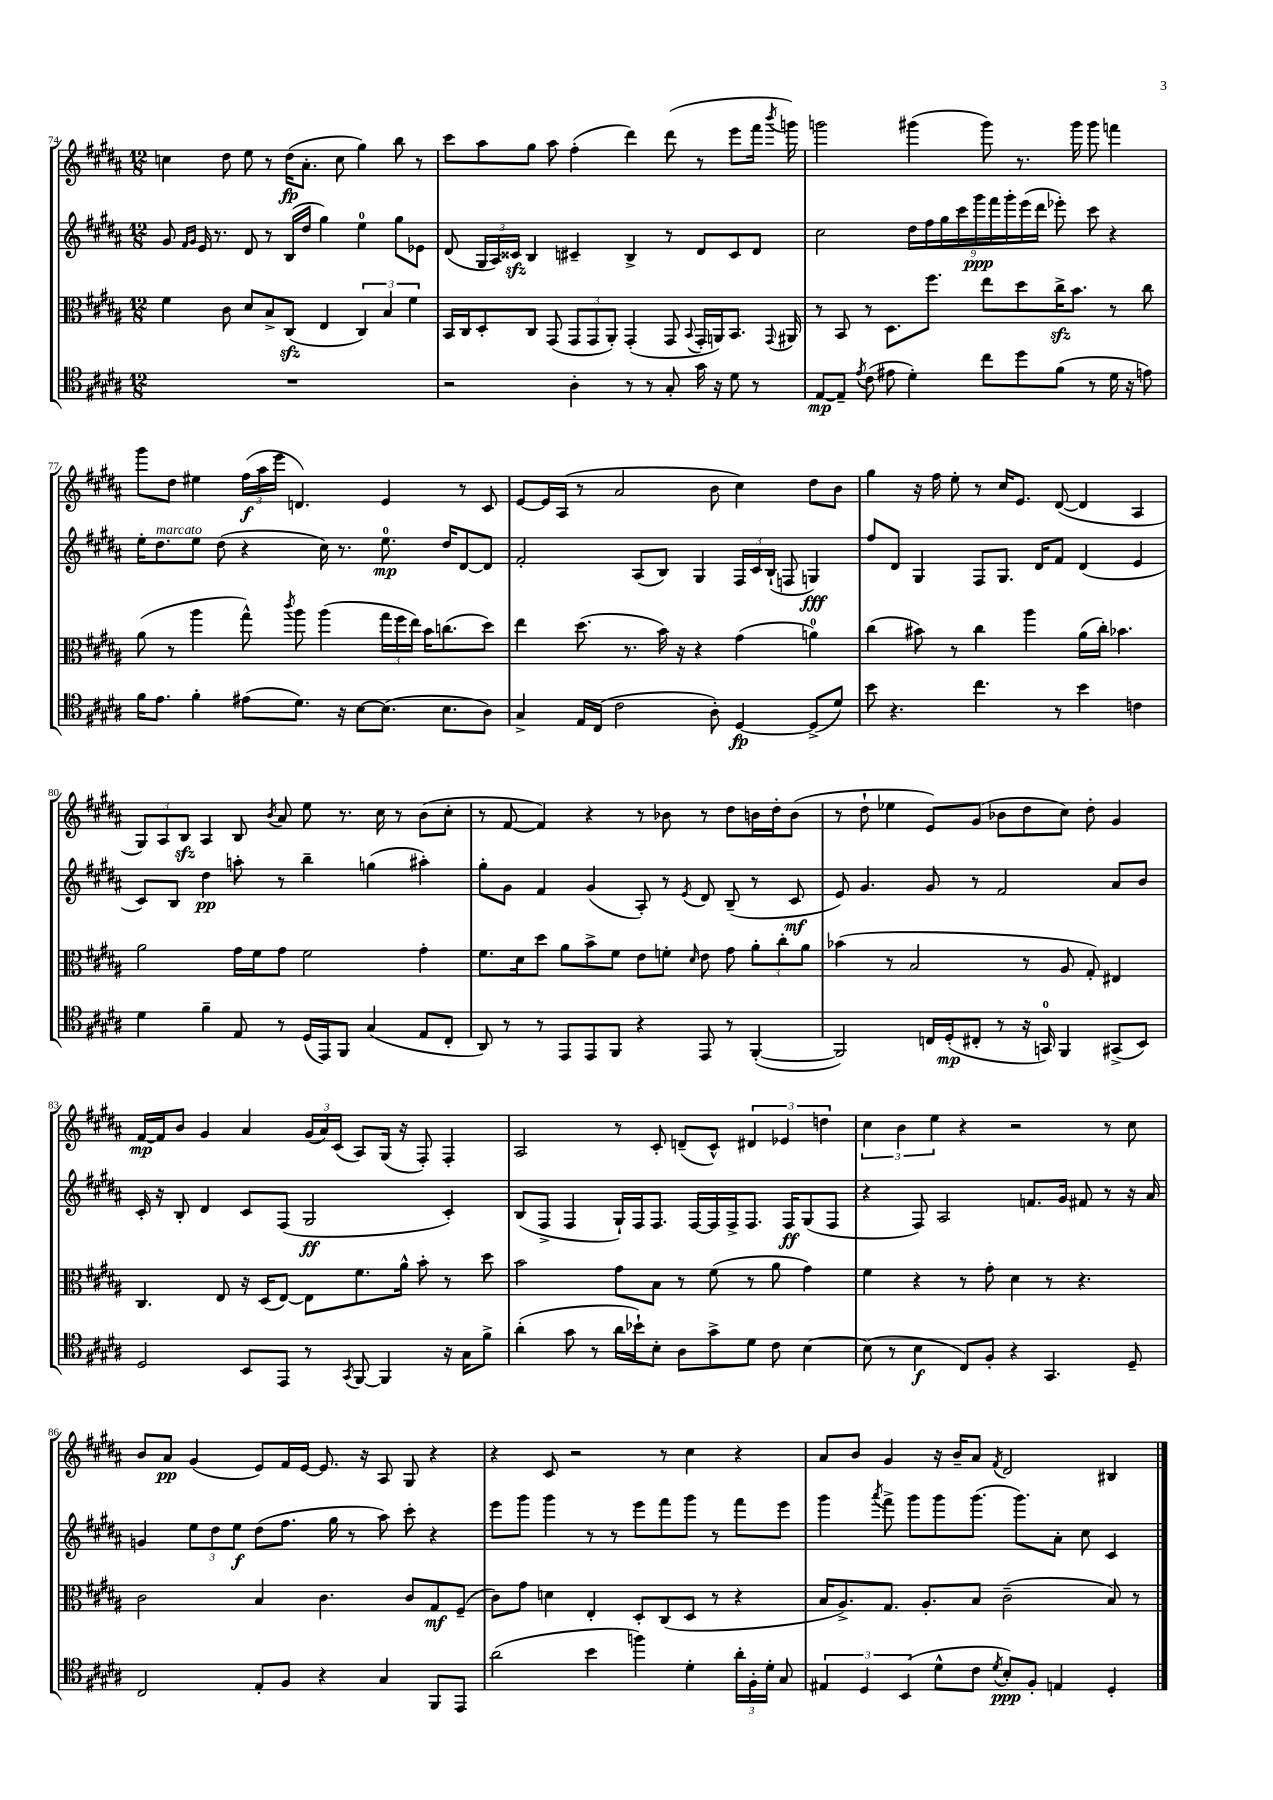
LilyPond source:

<<
\new StaffGroup <<
\new Staff = "s0" {
    \clef treble \key b \major \numericTimeSignature \time 12/8
    \autoBeamOff c''4 dis''8 e''8 r8 dis''16[\fp( ais'8.]-. c''8 gis''4) b''8 r8 |
    cis'''8[ ais''8 gis''8] ais''8 fis''4-.( dis'''4) dis'''8( r8 e'''8[ fis'''16] \acciaccatura { b'''8 } g'''16) |
    g'''2 gis'''4( gis'''8) r8. gis'''16 gis'''8 f'''4 |
    gis'''8[ dis''8] eis''4 \tuplet 3/2 { fis''16[\f( ais''16 e'''16] } d'4.) e'4 r8 cis'8 |
    e'8[~ e'16 ais16]( r8 ais'2 b'8 cis''4) dis''8[ b'8] |
    gis''4 r16 fis''16 e''8-. r8 cis''16[ e'8.] dis'8~( dis'4 ais4 |
    \tuplet 3/2 { gis8[) ais8 b8]\sfz } ais4 b8 \acciaccatura { b'8 } ais'8 e''8 r8. cis''16 r8 b'8[( cis''8]-. |
    r8 fis'8~ fis'4) r4 r8 bes'8 r8 dis''8[ b'16 dis''16-. b'8]( |
    r8 dis''8-! ees''4 e'8[) gis'8]( bes'8[ dis''8 cis''8]) dis''8-. gis'4 |
    fis'16[~\mp fis'16 b'8] gis'4 ais'4 \tuplet 3/2 { gis'16[( ais'16) cis'16]( } ais8[) gis16]( r16 fis8-.) fis4-. |
    ais2 r8 cis'8-. d'8[--( cis'8]-^) \tuplet 3/2 { dis'4 ees'4 d''4 } |
    \tuplet 3/2 { cis''4 b'4 e''4 } r4 r2 r8 cis''8 |
    b'8[ ais'8]\pp gis'4( e'8[) fis'16 e'16]~ e'8. r16 ais8 gis8 r4 |
    r4 cis'8 r2 r8 cis''4 r4 |
    ais'8[ b'8] gis'4 r16 b'16[-- ais'8] \acciaccatura { fis'8 } dis'2 bis4 \bar "|." |
}
\new Staff = "s1" {
    \clef treble \key b \major \numericTimeSignature \time 12/8
    \autoBeamOff gis'8 \grace { fis'16[ gis'16] } e'16 r8. dis'8 r8 b16[( dis''16] gis''4) e''4-0 gis''8[ ees'8] |
    dis'8( \tuplet 3/2 { gis16[ ais16) cisis'16]\sfz } b4 cis'4-- b4-> r8 dis'8[ cis'8 dis'8] |
    cis''2 \tuplet 9/8 { dis''16[ fis''16 gis''16 cis'''16 gis'''16\ppp fis'''16 gis'''16-. e'''16( dis'''16] } ees'''8-.) cis'''8 r4 |
    e''16[-. dis''8.^\markup { \italic "marcato" } e''8] dis''8( r4 cis''16) r8. e''8.-0\mp dis''16[ dis'8~ dis'8] |
    fis'2-. ais8[( b8]) gis4 \tuplet 3/2 { fis16[ cis'16 b16]-!( } f8 g4\fff) |
    fis''8[ dis'8] gis4 fis8[ gis8.] dis'16[ fis'8] dis'4( e'4 |
    cis'8[) b8] dis''4\pp a''8-. r8 b''4-- g''4( ais''4-.) |
    gis''8[-. gis'8] fis'4 gis'4( ais8-.) r8 \acciaccatura { e'8 } dis'8 b8--( r8 cis'8\mf |
    e'8) gis'4. gis'8 r8 fis'2 ais'8[ b'8] |
    cis'16-. r16 b8-. dis'4 cis'8[ fis8]( gis2\ff cis'4-.) |
    b8[( fis8]-> fis4 gis16[-!) fis16 fis8.] fis16[~ fis16 fis16-> fis8.] fis16[\ff gis8( fis8] |
    r4 fis8) ais2 f'8.[ gis'16] fis'8 r8 r16 ais'16 |
    g'4 \tuplet 3/2 { e''8[ dis''8 e''8]\f } dis''8[( fis''8.] gis''16 r8 ais''8) cis'''8-. r4 |
    e'''8[ gis'''8] gis'''4 r8 r8 e'''8[ fis'''8 gis'''8] r8 fis'''8[ e'''8] |
    gis'''4 \acciaccatura { ais'''8 } fis'''8-> gis'''8[ gis'''8 gis'''8.]( gis'''8.[) ais'8]-. cis''8 cis'4 \bar "|." |
}
\new Staff = "s2" {
    \clef alto \key b \major \numericTimeSignature \time 12/8
    \autoBeamOff fis'4 cis'8 dis'8[ b8-> cis8]\sfz( e4 \tuplet 3/2 { cis4) b4 fis'4 } |
    b,16[ cis16 dis8-. cis8] gis,8( \tuplet 3/2 { gis,8[ gis,8 ais,8]-.) } gis,4-.( gis,8 \appoggiatura { b,8 } gis,16[-. a,16) b,8.] \appoggiatura { gis,8 } ais,16 |
    r8 b,8 r8 dis8.[ fis''8.] e''8[ dis''8 cis''16->\sfz b'8.] r8 cis''8 |
    ais'8( r8 ais''4 gis''8-^) \acciaccatura { cis'''8 } ais''8 ais''4( \tuplet 3/2 { gis''16[ fis''16 e''16]) } b'16[ c''8.( dis''8]) |
    e''4 dis''8.( r8. b'16) r16 r4 gis'4( a'4-0) |
    cis''4( bis'8) r8 cis''4 ais''4 ais'16[( cis''16]-.) bes'4. |
    ais'2 gis'16[ fis'16 gis'8] fis'2 gis'4-. |
    fis'8.[ dis'16 dis''8] ais'8[ b'8-> fis'8] e'8[ f'8]-. \grace { dis'16 } e'8 gis'8 \tuplet 3/2 { ais'8[-. cis''8-. ais'8] } |
    bes'4( r8 b2 r8 ais8 gis8-.) eis4 |
    cis4. e8 r16 dis16[( e8]~) e8[ fis'8. ais'16]-^ b'8-. r8 dis''8 |
    b'2 gis'8[ b8] r8 fis'8( r8 ais'8 gis'4) |
    fis'4 r4 r8 gis'8-. dis'4 r8 r4. |
    cis'2 b4 cis'4. cis'8[ gis8\mf fis8]--( |
    cis'8[) gis'8] d'4 e4-. dis8[-. cis8( dis8] r8 r4 |
    b16[ ais8.->) gis8.] ais8.[-. b8] cis'2--( b8) r8 \bar "|." |
}
\new Staff = "s3" {
    \clef tenor \key b \major \numericTimeSignature \time 12/8
    \autoBeamOff R1. |
    r2 ais4-. r8 r8 gis8-. gis'16 r16 dis'8 r8 |
    e8[~\mp e8]-- \acciaccatura { e'8 } cis'8( eis'8 dis'4-.) cis''8[ dis''8 fis'8]( r8 dis'16 r16 e'8) |
    fis'16[ e'8.] fis'4-. eis'8[( dis'8.]) r16 b8[~ b8.]( b8.[ ais8]) |
    gis4-> e16[ cis16]( cis'2 ais8-.) dis4~\fp dis8[->( dis'8]) |
    b'8 r4. cis''4. r8 b'4 c'4 |
    dis'4 fis'4-- e8 r8 dis16[( e,16) fis,8] gis4( e8[ cis8]-. |
    ais,8) r8 r8 e,8[ e,8 fis,8] r4 e,8 r8 fis,4~-.( |
    fis,2) c16[ dis16-.\mp( cis8]-. r8 r16 g,16-0) fis,4 gis,8[->( b,8]) |
    dis2 b,8[ e,8] r8 \acciaccatura { gis,8 } fis,8~ fis,4 r16 gis16[ fis'8]-> |
    ais'4-.( gis'8 r8 ais'16[ bes'16-!) b8]-. ais8[ gis'8-> dis'8] cis'8 b4~ |
    b8( r8 b4\f cis8[) fis8]-. r4 gis,4. dis8-- |
    cis2 e8[-. fis8] r4 gis4 fis,8[ e,8] |
    ais'2( b'4 f''4) dis'4-. \tuplet 3/2 { ais'16[-. fis16-. dis'16]-. } gis8 |
    \tuplet 3/2 { eis4 dis4 b,4( } dis'8[-^ cis'8] \acciaccatura { dis'8 } b8[-.\ppp) fis8]-. e4 dis4-. \bar "|." |
}
>>
>>
\layout { \context { \Score currentBarNumber = #74 } }
